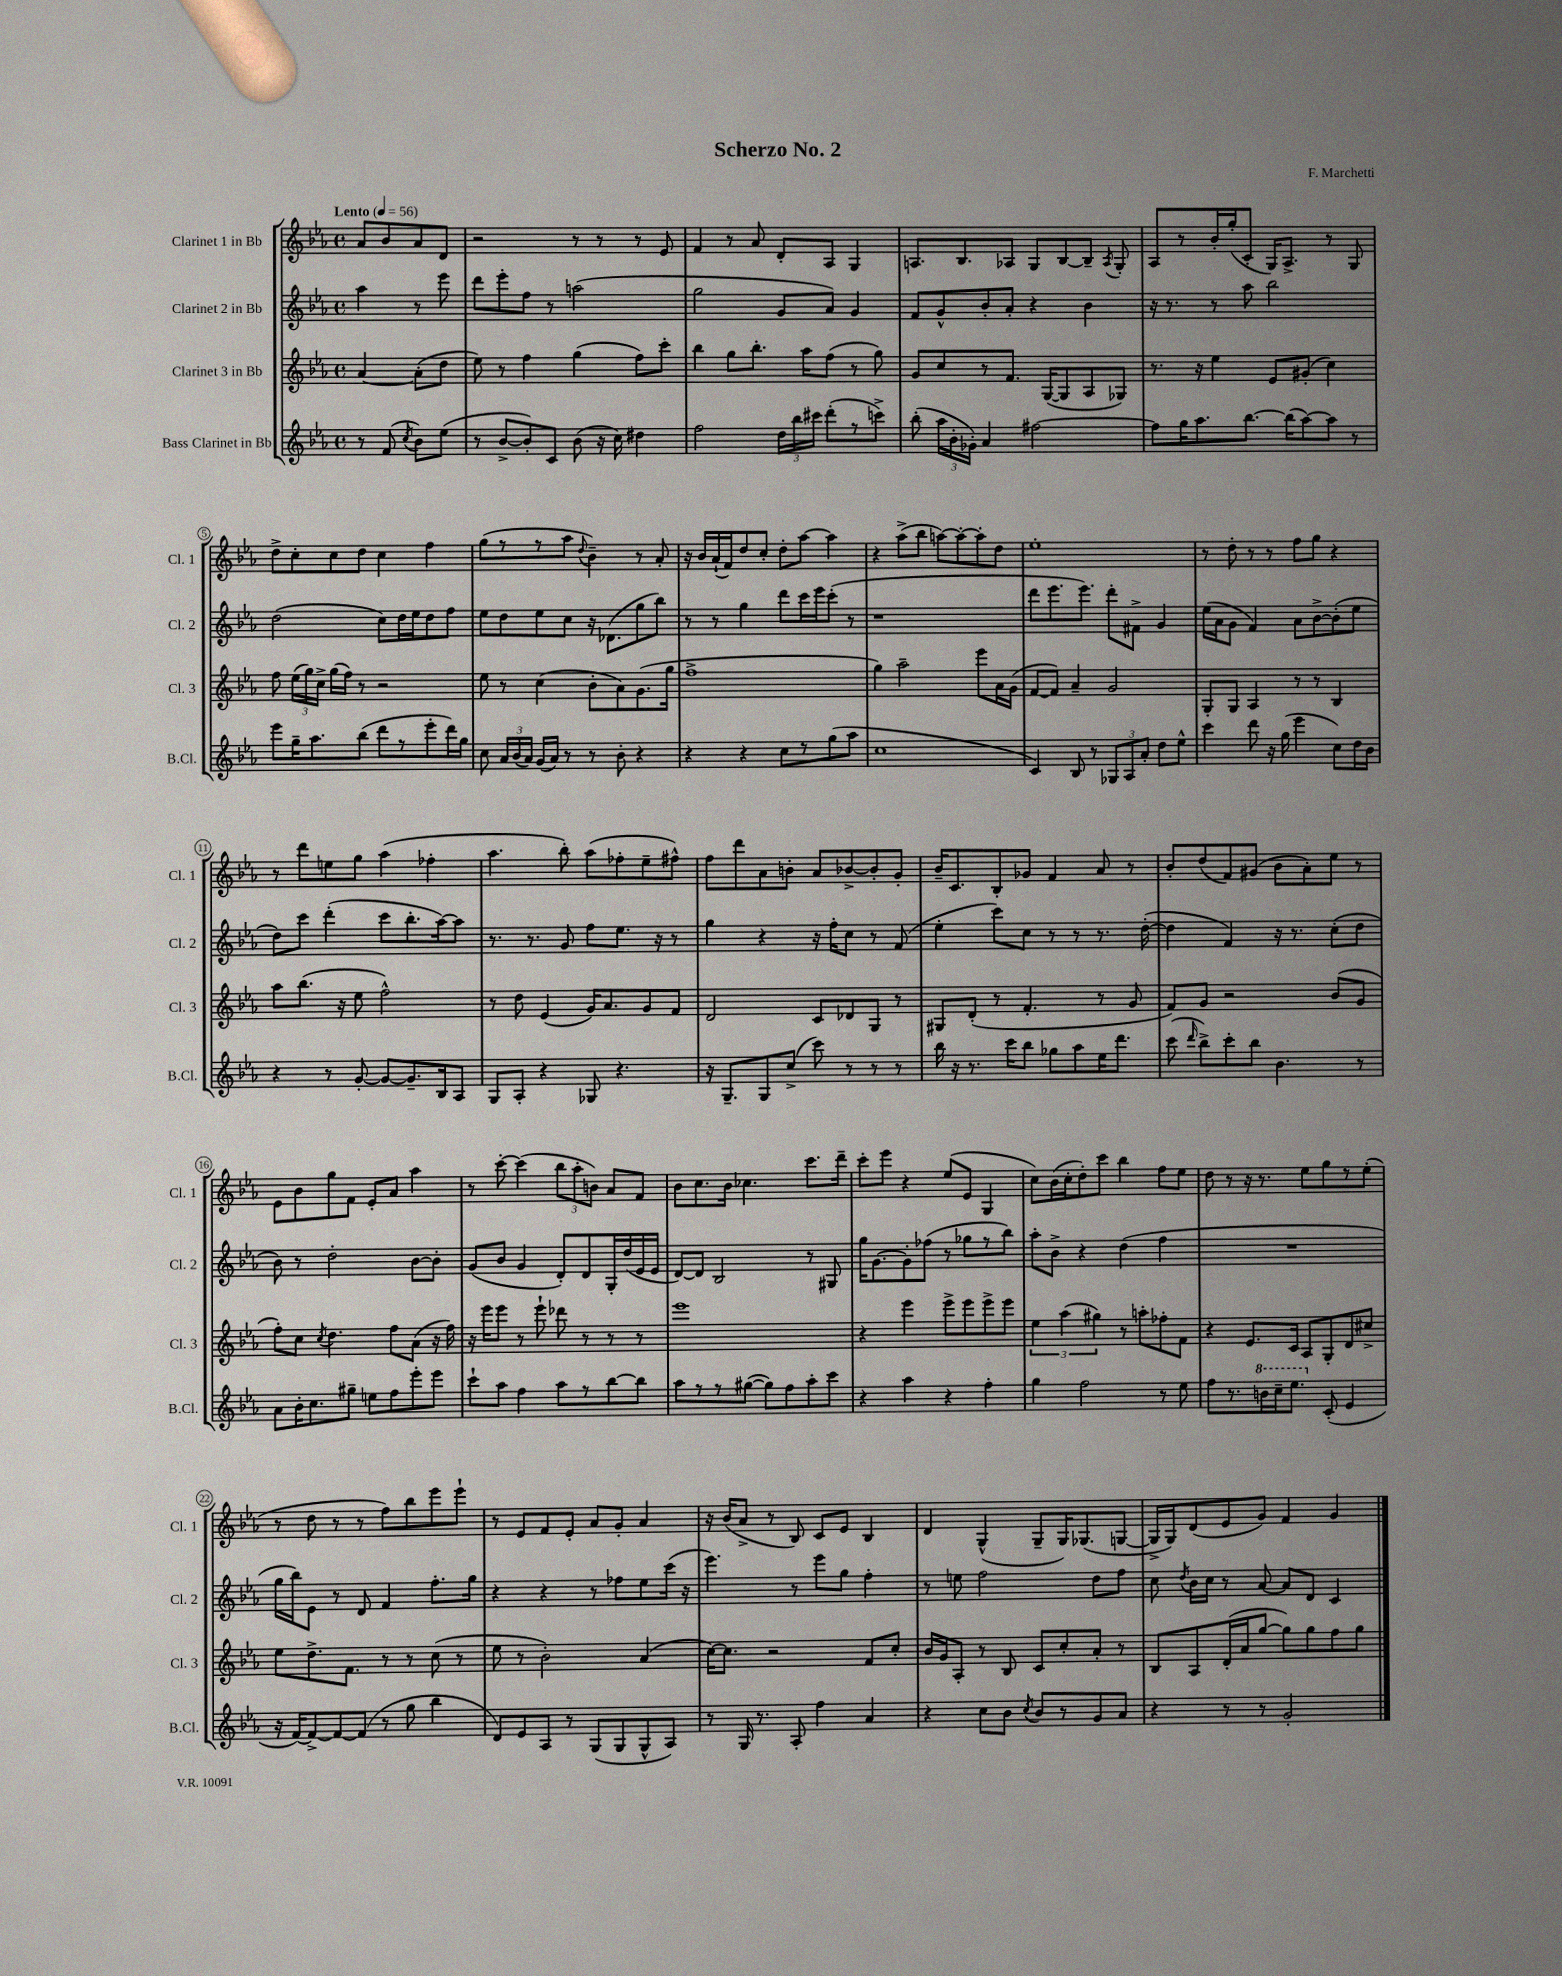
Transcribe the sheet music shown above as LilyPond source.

\header { title = "Scherzo No. 2" composer = "F. Marchetti" }
<<
\new StaffGroup <<
\new Staff = "s0" \with { instrumentName = "Clarinet 1 in Bb" shortInstrumentName = "Cl. 1" } {
    \clef treble \key ees \major \defaultTimeSignature \time 4/4 \partial 2 \tempo "Lento" 4 = 56
    \autoBeamOff aes'8[ bes'8 aes'8 d'8] |
    r2 r8 r8 r8 ees'8 |
    f'4 r8 aes'8 d'8[-. aes8] g4 |
    a8.[ bes8. aes8] g8[ bes8~ bes8]-- \acciaccatura { aes8 } g8-. |
    aes8[ r8 bes'16-. g''16-.( c'8]-. g16[) aes8.]-> r8 g8 |
    d''8[-> c''8-. c''8 d''8] c''4 f''4 |
    g''8[( r8 r8 aes''8] \appoggiatura { d''8 } bes'4--) r8 aes'8-. |
    r16 bes'16[ aes'16-!( f'16) d''8 c''8]-. d''8[-. aes''8]~ aes''4 |
    r4 aes''8[->( bes''8] a''8[~) a''8~-. a''8-. d''8] |
    ees''1-. |
    r8 d''8-. r8 r8 f''8[ g''8] r4 |
    r8 d'''8[ e''8 g''8] aes''4( fes''4-. |
    aes''4. bes''8-.) aes''8[( fes''8-. ees''8-- fis''8]-^) |
    f''8[ d'''8 aes'8 b'8]-. aes'8[ bes'8~-> bes'8-. g'8]-. |
    bes'16[-- c'8. bes8-. ges'8] f'4 aes'8 r8 |
    bes'8[-. d''8( f'8) gis'8]( bes'8[ aes'8-.) ees''8] r8 |
    ees'8[ bes'8 g''8 f'8] ees'8[-. aes'8] aes''4 |
    r8 c'''8~-. c'''4( \tuplet 3/2 { bes''8[ aes''8-. b'8]) } aes'8[ f'8] |
    bes'8[ c''8. bes'16] ces''4. c'''8.[ d'''16]-- |
    c'''8[-. ees'''8] r4 ees''8[( ees'8] g4 |
    c''8[) bes'16( c''16-. d''8-.) c'''8] bes''4 f''8[ ees''8] |
    d''8 r8 r16 r8. ees''8[ g''8 r8 ees''8]-.( |
    r8 d''8 r8 r8 f''8[) bes''8 ees'''8 ees'''8]-! |
    r8 ees'8[ f'8 ees'8]-. aes'8[ g'8]-. aes'4 |
    r16 bes'16[( aes'8]-> r8 bes8) c'8[ ees'8] bes4 |
    d'4 g4-^( g8[-- g16) ges8.( g8]~ |
    g16[-> g16) d'8( ees'8 g'8]) f'4 g'4 \bar "|." |
}
\new Staff = "s1" \with { instrumentName = "Clarinet 2 in Bb" shortInstrumentName = "Cl. 2" } {
    \clef treble \key ees \major \defaultTimeSignature \time 4/4 \partial 2
    \autoBeamOff aes''4 r8 ees'''8 |
    d'''8[ ees'''8-. f''8] r8 a''2( |
    g''2 g'8[ aes'8]) g'4 |
    f'8[ g'8-^ bes'8-. aes'8]-. r4 bes'4 |
    r16 r8. r8 aes''8 bes''2 |
    d''2( c''8[) d''16 ees''16 d''8 f''8] |
    ees''8[ d''8 ees''8 c''8] r16 des'8.[( g''8 bes''8]) |
    r8 r8 g''4 d'''8[ c'''16 ees'''16 c'''8]-.( r8 |
    r1 |
    d'''8[ ees'''8. ees'''8.]) d'''8[-. fis'8]-> g'4 |
    ees''16[( aes'16 g'8] f'4) aes'8[ bes'8~-> bes'8-.( ees''8] |
    d''8[) c'''8] d'''4-.( c'''8[ bes''8.-. aes''16~) aes''8] |
    r8. r8. g'8 f''8[ ees''8.] r16 r8 |
    g''4 r4 r16 f''16[-. c''8] r8 f'8( |
    ees''4-. c'''8[) c''8] r8 r8 r8. d''16~-.( |
    d''4 f'4) r16 r8. c''8[-.( d''8] |
    bes'8) r8 d''2-. bes'8[~ bes'8]-. |
    g'8[( bes'8] g'4 d'8[-.) d'8 g16-. d''16( ees'16 ees'16] |
    d'8[~) d'8] bes2 r8 gis8 |
    g''16[ g'8.~ g'8-. fes''8]( r8 ges''8[ r8 bes''8]) |
    aes''8[-. bes'8]-> r4 d''4( f''4 |
    R1 |
    g''16[ bes''16) ees'8] r8 d'8 f'4 f''8.[-. g''16] |
    r4 r4 r8 fes''8[ ees''8 c'''16]( r16 |
    ees'''4.) r8 ees'''8[ g''8] f''4-. |
    r8 e''8 f''2 d''8[ f''8] |
    c''8 \acciaccatura { d''8 } bes'16[ c''16] r8 aes'8~ aes'8[ d'8] c'4 \bar "|." |
}
\new Staff = "s2" \with { instrumentName = "Clarinet 3 in Bb" shortInstrumentName = "Cl. 3" } {
    \clef treble \key ees \major \defaultTimeSignature \time 4/4 \partial 2
    \autoBeamOff aes'4~ aes'8[-.( d''8] |
    ees''8) r8 f''4 g''4( f''8[) c'''8]-. |
    bes''4 g''8[ bes''8.]-. aes''16[ f''8]( r8 g''8) |
    g'8[ c''8 r8 f'8.] g16[~( g8 aes8 ges8]) |
    r8. r16 ees''4 ees'8[ gis'8]-.( c''4) |
    f''8 \tuplet 3/2 { ees''16[( g''16) c''16]-> } g''16[( f''16]) r8 r2 |
    ees''8 r8 c''4( bes'8[-. aes'8) g'8.( g''16] |
    f''1-> |
    g''4) aes''2-- ees'''8[ aes'16 g'16]( |
    f'8[~ f'8]) aes'4-- g'2 |
    g8[-. g8] aes4 r8 r8 bes4 |
    aes''8[ bes''8.]( r16 ees''8 f''2-^) |
    r8 d''8 ees'4( g'16[) aes'8. g'8 f'8] |
    d'2 c'8[ des'8 g8] r8 |
    gis8[ d'8]-.( r8 f'4.-. r8 g'8 |
    f'8[) g'8] r2 bes'8[( g'8] |
    f''8[-.) c''8] \acciaccatura { c''8 } d''4. f''8[ aes'8]( r16 f''16) |
    r16 ees'''16[ ees'''8] r8 ees'''8-! des'''8 r8 r8 r8 |
    ees'''1 |
    r4 ees'''4 ees'''8[-> ees'''8 ees'''8-> ees'''8] |
    \tuplet 3/2 { ees''4 aes''4( gis''4) } r8 a''8[-. fes''8-. f'8] |
    r4 ees'8.[ c'16] aes8[ g8-. d'8 cis''8]-> |
    ees''8[ d''8.-> f'8.] r8 r8 c''8( r8 |
    ees''8 r8 bes'2-.) aes'4( |
    c''16[~) c''8.] r2 f'8[ c''8]-. |
    bes'16[ g'16 aes8]-. r8 bes8 c'8[ c''8-. aes'8]-. r8 |
    bes8[ aes8 d'16-.( aes'16 g''8]~ g''8[) g''8 f''8 g''8] \bar "|." |
}
\new Staff = "s3" \with { instrumentName = "Bass Clarinet in Bb" shortInstrumentName = "B.Cl." } {
    \clef treble \key ees \major \defaultTimeSignature \time 4/4 \partial 2
    \autoBeamOff r8 f'8( \acciaccatura { c''8 } bes'8[) ees''8]( |
    r8 bes'8[~-> bes'8-.) c'8] bes'8( r16 c''16) dis''4 |
    f''2 \tuplet 3/2 { d''16[ bes''16 cis'''16] } d'''8[-.( r8 c'''8]->) |
    bes''8-.( \tuplet 3/2 { aes''16[ bes'16-. ges'16]-.) } aes'4 fis''2~ |
    fis''8[ g''16 aes''8. bes''8.]~ bes''16[( aes''8~) aes''8] r8 |
    ees'''8[ g''16-- aes''8. bes''8]( d'''8[ r8 ees'''8-. d'''16) g''16] |
    c''8 \tuplet 3/2 { aes'16[ bes'16( aes'16]) } g'16[( aes'16]) r8 r8 bes'8-. r4 |
    r4 r4 c''8[ r8 g''8( aes''8] |
    c''1 |
    c'4) bes8 r8 \tuplet 3/2 { ges8[ aes8 aes'8]-. } d''8[ ees''8]-^ |
    c'''4 d'''8 r16 g''16( ees'''4 c''8[) d''16 bes'16] |
    r4 r8 g'8~-. g'8[~ g'8.-- bes16 aes8] |
    g8[ aes8]-. r4 ges8 r4. |
    r16 g8.[-- g8 c''8]->( c'''8) r8 r8 r8 |
    bes''16 r16 r8. c'''16[ bes''8] ges''8[ aes''8 ees''16 d'''8.] |
    c'''8( \grace { d'''16 } bes''8[->) c'''8-. bes''8] bes'4. r8 |
    aes'8[ bes'16-. c''8. gis''8]-- e''8[ f''8 ees'''8-. ees'''8] |
    c'''8[-! aes''8] f''4 aes''8[ r8 bes''8~ bes''8] |
    aes''8[ r8 r8 gis''8]~( gis''8[) f''8 aes''8-. c'''8] |
    r4 aes''4 r4 f''4-. |
    g''4 f''2 r8 ees''8 |
    f''8[ r8. \ottava #1 b''16 c'''16-- ees'''8.] \ottava #0 c'8-.( ees'4 |
    r16 f'16[~) f'8~-> f'8~ f'8]( r8 g''8 bes''4 |
    d'8[) ees'8 aes8] r8 g8[( g8 g8-^ aes8]) |
    r8 g16 r8. aes8-. f''4 aes'4 |
    r4 c''8[ bes'8] \acciaccatura { c''8 } bes'8[ r8 g'8 aes'8] |
    r4 r8 r8 g'2-. \bar "|." |
}
>>
>>
\layout { \context { \Score \override BarNumber.stencil = #(make-stencil-circler 0.1 0.3 ly:text-interface::print) } }
